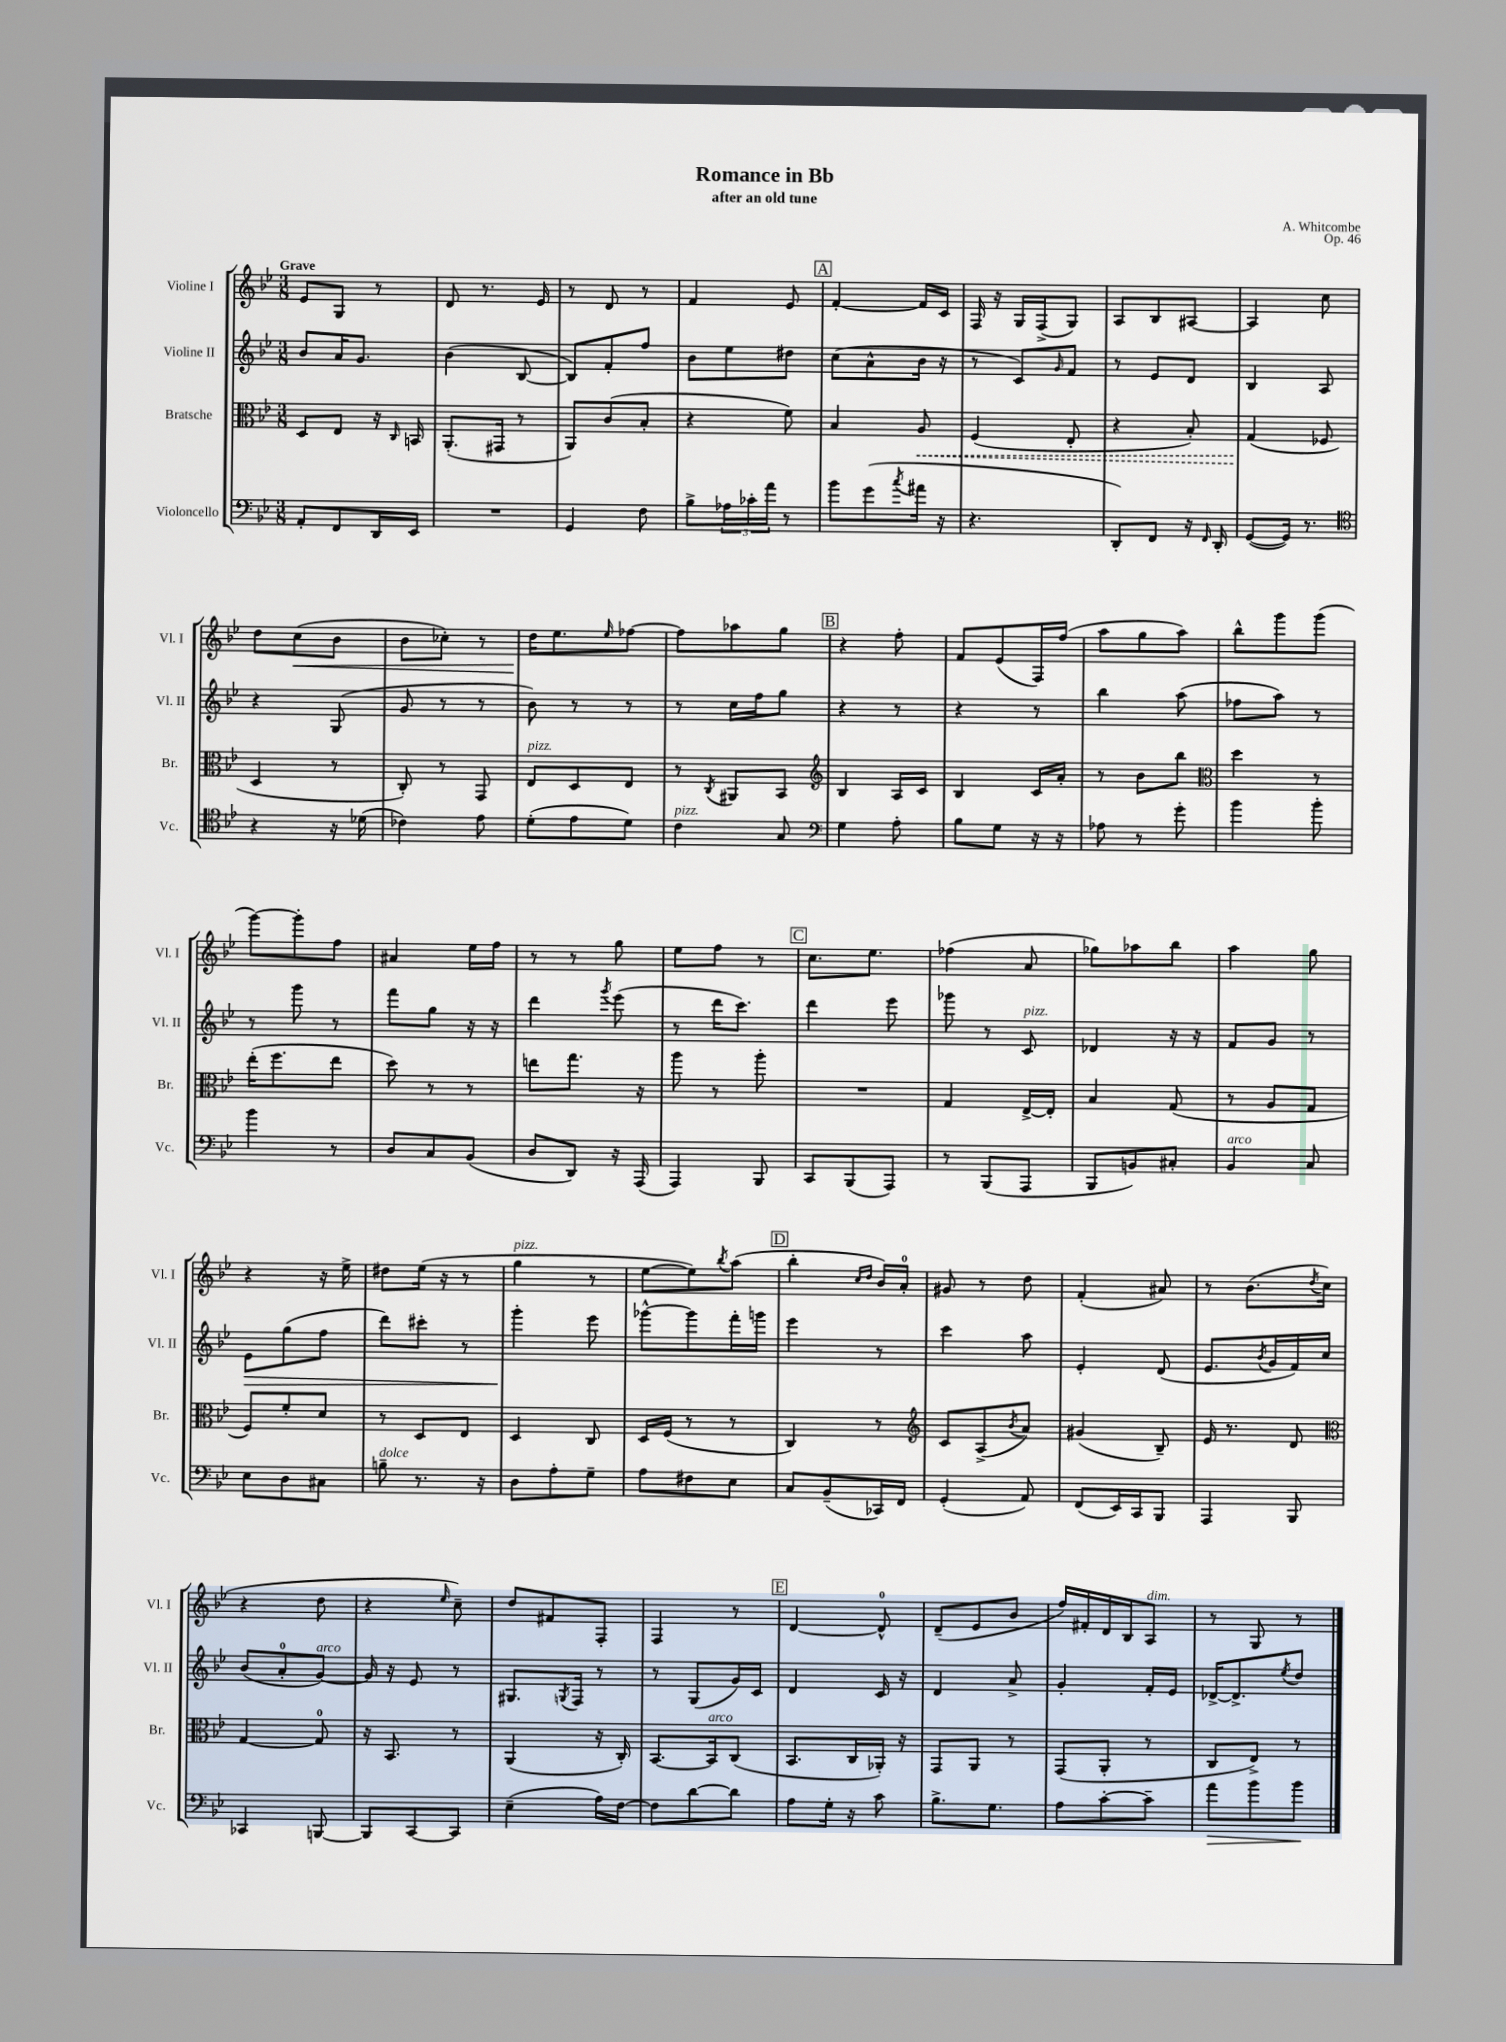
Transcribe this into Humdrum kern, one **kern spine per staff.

**kern	**dynam	**kern	**dynam	**kern	**dynam	**kern	**dynam
*part4	*part4	*part3	*part3	*part2	*part2	*part1	*part1
*staff4	*staff4	*staff3	*staff3	*staff2	*staff2	*staff1	*staff1
*I"Violoncello	*	*I"Bratsche	*	*I"Violine II	*	*I"Violine I	*
*I'Vc.	*	*I'Br.	*	*I'Vl. II	*	*I'Vl. I	*
*clefF4	*	*clefC3	*	*clefG2	*	*clefG2	*
*k[b-e-]	*	*k[b-e-]	*	*k[b-e-]	*	*k[b-e-]	*
*M3/8	*	*M3/8	*	*M3/8	*	*M3/8	*
=1	=1	=1	=1	=1	=1	=1	=1
!	!	!	!	!	!	!LO:TX:a:B:t=Grave	!
8AA'/L	.	8D/L	.	8b-/L	.	8e-/L	.
8FF/	.	8E-/J	.	16a/K	.	8G/J	.
.	.	.	.	8.g/J	.	.	.
16DD/L	.	16r	.	.	.	8r	.
.	.	16qqC/	.	.	.	.	.
16EE-/JJ	.	16BBn/	.	.	.	.	.
=2	=2	=2	=2	=2	=2	=2	=2
4.r	.	(8.AA'/L	.	(4b-\	.	8d/	.
.	.	.	.	.	.	8.r	.
.	.	16GG#X/Jk	.	.	.	.	.
.	.	8r	.	[8B-/	.	.	.
.	.	.	.	.	.	16e-/	.
=3	=3	=3	=3	=3	=3	=3	=3
4GG/	.	8AA/L)	.	8B-/L])	.	8r	.
.	.	(8c/	.	8f'/	.	8d/	.
8F\	.	8B-'/J	.	8ff/J	.	8r	.
=4	=4	=4	=4	=4	=4	=4	=4
8B-^\L	.	4r	.	8b-\L	.	4f/	.
24A-X\L	.	.	.	8ee-\	.	.	.
24c-X'\	.	.	.	.	.	.	.
24a\JJ	.	.	.	.	.	.	.
8r	.	8f\)	.	8dd#X\J	.	8e-/	.
!!LO:REH:place=s1:t=A
=5	=5	=5	=5	=5	=5	=5	=5
8b-\L	.	4B-/	.	(8cc\L	.	[4f'/	.
(8g\	.	.	.	8a^^\	.	.	.
8qcc/	.	.	.	.	.	.	.
!	!	!	!LO:HP:b	!	!	!	!
16a#X\Jk	.	8A/	<	16b-\Jk	.	16f/LL]	.
16r	.	.	.	16r	.	16c/JJ	.
=6	=6	=6	=6	=6	=6	=6	=6
4.r	.	(4F/	.	8r	.	16F/	.
.	.	.	.	.	.	16r	.
.	.	.	.	8c/L)	.	16G/LL	.
.	.	.	.	.	.	(16F^/J	.
.	.	.	.	16qqg/	.	.	.
.	.	8E-'/	.	8f/J	.	8G/J)	.
=7	=7	=7	=7	=7	=7	=7	=7
8DD'/L)	.	4r	.	8r	.	8A/L	.
8FF/J	.	.	.	8e-/L	.	8B-/	.
16r	.	8B-'/)	.	8d/J	.	[8A#X/J	.
16qqFF/	.	.	.	.	.	.	.
16DD'/	.	.	.	.	.	.	.
=8	=8	=8	=8	=8	=8	=8	=8
([8GG/L	.	(4G/	.	4B-/	.	4A#/]	.
16GG/Jk])	.	.	.	.	.	.	.
8.r	.	.	.	.	.	.	.
.	.	8F-X/	[	8A/	.	8cc\	.
!!LO:LB:g=z
=9	=9	=9	=9	=9	=9	=9	=9
*clefC4	*	*	*	*	*	*	*
4r	.	4D/	.	4r	.	8dd\L	.
!	!	!	!	!	!	!	!LO:HP:b
.	.	.	.	.	.	(8cc\	<
16r	.	8r	.	(8G/	.	8b-\J	.
(16d-X\	.	.	.	.	.	.	.
=10	=10	=10	=10	=10	=10	=10	=10
4c-X\)	.	8C'/)	.	8g/	.	8b-\L	.
.	.	8r	.	8r	.	8cc-X'\J)	.
8e-\	.	8GG/	.	8r	.	8r	.
=11	=11	=11	=11	=11	=11	=11	=11
!	!	!LO:TX:a:i:t=pizz.	!	!	!	!	!
(8d'\L	.	8E-/L	.	8b-\)	.	16dd\KL	.
.	.	.	.	.	.	8.ee-\	[
8e-\	.	8D/	.	8r	.	.	.
.	.	.	.	.	.	16qqee-/	.
8d\J)	.	8E-/J	.	8r	.	[8ff-X\J	.
=12	=12	=12	=12	=12	=12	=12	=12
!LO:TX:a:i:t=pizz.	!	!	!	!	!	!	!
4c\	.	8r	.	8r	.	8ff-\L]	.
.	.	8qC/	.	.	.	.	.
.	.	8AA#X/L	.	16cc\LL	.	8aa-X\	.
.	.	.	.	16ff\J	.	.	.
8G/	.	8BB-/J	.	8gg\J	.	8gg\J	.
!!LO:REH:place=s1:t=B
=13	=13	=13	=13	=13	=13	=13	=13
*clefF4	*	*clefG2	*	*	*	*	*
4G\	.	4B-/	.	4r	.	4r	.
8A'\	.	16A/LL	.	8r	.	8ff'\	.
.	.	16c/JJ	.	.	.	.	.
=14	=14	=14	=14	=14	=14	=14	=14
8B-\L	.	4B-/	.	4r	.	8f/L	.
8G\J	.	.	.	.	.	(8e-/	.
16r	.	16c/LL	.	8r	.	16F/L)	.
16r	.	16a'/JJ	.	.	.	(16ff/JJ	.
=15	=15	=15	=15	=15	=15	=15	=15
8A-X\	.	8r	.	4bb-\	.	8aa\L	.
8r	.	8b-\L	.	.	.	8gg\	.
8g'\	.	8bb-\J	.	(8aa\	.	8aa\J)	.
=16	=16	=16	=16	=16	=16	=16	=16
*	*	*clefC3	*	*	*	*	*
4b-\	.	4dd\	.	8ff-X\L	.	8bb-^^\L	.
.	.	.	.	8aa\J)	.	8ggg\	.
8b-'\	.	8r	.	8r	.	(8ggg\J	.
!!LO:LB:g=z
=17	=17	=17	=17	=17	=17	=17	=17
4b-\	.	(16ee-'\KL	.	8r	.	[8ggg\L)	.
.	.	8.ff\	.	.	.	.	.
.	.	.	.	8ggg\	.	8ggg'\]	.
8r	.	8ee-\J	.	8r	.	8ff\J	.
=18	=18	=18	=18	=18	=18	=18	=18
8D/L	.	8dd\)	.	8fff\L	.	4a#X/	.
8C/	.	8r	.	8gg\J	.	.	.
(8BB-/J	.	8r	.	16r	.	16ee-\LL	.
.	.	.	.	16r	.	16ff\JJ	.
=19	=19	=19	=19	=19	=19	=19	=19
8D/L	.	8een\L	.	4ddd\	.	8r	.
8DD/J)	.	8.gg\J	.	.	.	8r	.
.	.	.	.	8qggg/	.	.	.
16r	.	.	.	(8eee-\	.	8gg\	.
(16AAA/	.	16r	.	.	.	.	.
=20	=20	=20	=20	=20	=20	=20	=20
4AAA/)	.	8aa\	.	8r	.	8ee-\L	.
.	.	8r	.	16ddd\KL	.	8ff\J	.
.	.	.	.	8.ccc\J)	.	.	.
8BBB-/	.	8aa'\	.	.	.	8r	.
!!LO:REH:place=s1:t=C
=21	=21	=21	=21	=21	=21	=21	=21
8CC/L	.	4.r	.	4ddd\	.	8.cc\L	.
(8BBB-/	.	.	.	.	.	.	.
.	.	.	.	.	.	8.ee-\J	.
8AAA/J)	.	.	.	8eee-\	.	.	.
=22	=22	=22	=22	=22	=22	=22	=22
8r	.	4G/	.	8ggg-X\	.	(4ff-X\	.
(8BBB-/L	.	.	.	8r	.	.	.
!	!	!	!	!LO:TX:a:i:t=pizz.	!	!	!
8AAA/J	.	[16E-^/LL	.	8c/	.	8a/	.
.	.	16E-'/JJ]	.	.	.	.	.
=23	=23	=23	=23	=23	=23	=23	=23
8BBB-/L	.	4B-/	.	4d-X/	.	8gg-X\L)	.
8BBn/)	.	.	.	.	.	8aa-X\	.
8C#X'/J	.	(8G/	.	16r	.	8bb-\J	.
.	.	.	.	16r	.	.	.
=24	=24	=24	=24	=24	=24	=24	=24
!LO:TX:a:i:t=arco	!	!	!	!	!	!	!
4BB-/	.	8r	.	8f/L	.	4aa\	.
.	.	8A/L	.	8g/J	.	.	.
8C/	.	8G/J	.	8r	.	8gg\	.
!!LO:LB:g=z
=25	=25	=25	=25	=25	=25	=25	=25
!	!	!	!	!	!LO:HP:b	!	!
8E-\L	.	8F/L)	.	8e-\L	>	4r	.
8D\	.	8f'/	.	(8gg\	.	.	.
8C#X\J	.	8d/J	.	8ff\J	.	16r	.
.	.	.	.	.	.	16ee-^\	.
=26	=26	=26	=26	=26	=26	=26	=26
!LO:TX:a:i:t=dolce	!	!	!	!	!	!	!
8Bn~\	.	8r	.	8ddd\L)	.	8dd#X\L	.
8.r	.	8D/L	.	8ccc#X'\J	.	(16ee-\Jk	.
.	.	.	.	.	.	16r	.
.	.	8E-/J	.	8r	.	8r	.
16r	.	.	.	.	.	.	.
=27	=27	=27	=27	=27	=27	=27	=27
!	!	!	!	!	!	!LO:TX:a:i:t=pizz.	!
8D\L	.	4D/	.	4ggg'\	.	4gg\	.
8A'\	.	.	.	.	.	.	.
8G~\J	.	8C/	.	8eee-\	]	8r	.
=28	=28	=28	=28	=28	=28	=28	=28
8A\L	.	16D/LL	.	[8ggg-X^^\L	.	[8ee-\L	.
.	.	(16F/JJ	.	.	.	.	.
8F#X\	.	8r	.	8ggg-\]	.	8ee-\])	.
.	.	.	.	.	.	8qbb-/	.
8E-\J	.	8r	.	16fff'\L	.	(8aa\J	.
.	.	.	.	16gggn\JJ	.	.	.
!!LO:REH:place=s1:t=D
=29	=29	=29	=29	=29	=29	=29	=29
8C/L	.	4C/)	.	4eee-\	.	4bb-'\	.
(8BB-~/	.	.	.	.	.	.	.
.	.	.	.	.	.	16qqcc/LL	.
.	.	.	.	.	.	16qqdd/JJ	.
16CC-X/L)	.	8r	.	8r	.	16b-/LL)	.
16FF/JJ	.	.	.	.	.	16a'/JJ	.
=30	=30	=30	=30	=30	=30	=30	=30
*	*	*clefG2	*	*	*	*	*
(4GG'/	.	8c/L	.	4ccc\	.	8g#X/	.
.	.	(8A^/	.	.	.	8r	.
.	.	8qb-/	.	.	.	.	.
8AA/)	.	8a/J)	.	8aa\	.	8dd\	.
=31	=31	=31	=31	=31	=31	=31	=31
(8FF/L	.	(4g#X/	.	4e-'/	.	(4f'/	.
16EE-/L)	.	.	.	.	.	.	.
16CC/J	.	.	.	.	.	.	.
8BBB-/J	.	8B-~/)	.	(8d/	.	8a#X/)	.
=32	=32	=32	=32	=32	=32	=32	=32
4AAA/	.	16e-/	.	8.e-/L	.	8r	.
.	.	8.r	.	.	.	.	.
.	.	.	.	.	.	(8.b-\L	.
.	.	.	.	8qb-/	.	.	.
.	.	.	.	16g/L	.	.	.
8BBB-/	.	8d/	.	16f/)	.	.	.
.	.	.	.	.	.	8qdd/	.
.	.	.	.	16cc/JJ	.	16cc\Jk	.
!!LO:LB:g=z
=33	=33	=33	=33	=33	=33	=33	=33
*	*	*clefC3	*	*	*	*	*
4CC-X/	.	[4G/	.	(8b-/L	.	4r	.
.	.	.	.	8a'/	.	.	.
!	!	!	!	!LO:TX:a:i:t=arco	!	!	!
[8BBBn/	.	8G/]	.	[8g/J)	.	8dd\	.
=34	=34	=34	=34	=34	=34	=34	=34
8BBB/L]	.	16r	.	16g/]	.	4r	.
.	.	8.BB-/	.	16r	.	.	.
[8CC/	.	.	.	8e-/	.	.	.
.	.	.	.	.	.	16qqee-/	.
8CC/J]	.	8r	.	8r	.	8cc~\)	.
=35	=35	=35	=35	=35	=35	=35	=35
(4E-~\	.	(4AA/	.	8.G#X/L	.	8dd/L	.
.	.	.	.	.	.	8f#X/	.
.	.	.	.	8qGn/	.	.	.
.	.	.	.	16F/Jk	.	.	.
16A\LL)	.	16r	.	8r	.	8F'/J	.
[16F\JJ	.	16C'/)	.	.	.	.	.
=36	=36	=36	=36	=36	=36	=36	=36
8F\L]	.	[8.BB-/L	.	8r	.	4F/	.
[8d\	.	.	.	(8G/L	.	.	.
!	!	!LO:TX:a:i:t=arco	!	!	!	!	!
.	.	16BB-/k]	.	.	.	.	.
8d\J]	.	(8C/J	.	16g/L)	.	8r	.
.	.	.	.	16c/JJ	.	.	.
!!LO:REH:place=s1:t=E
=37	=37	=37	=37	=37	=37	=37	=37
8A\L	.	8.BB-/L	.	4d/	.	[4d/	.
16G'\Jk	.	.	.	.	.	.	.
16r	.	16C/L	.	.	.	.	.
8c\	.	16AA-X'/JJ)	.	16c/	.	8d^^/]	.
.	.	16r	.	16r	.	.	.
=38	=38	=38	=38	=38	=38	=38	=38
8.B-^\L	.	8GG/L	.	4d/	.	(8d~/L	.
.	.	8AA/J	.	.	.	8e-/	.
8.G\J	.	.	.	.	.	.	.
.	.	8r	.	8a^/	.	8b-/J	.
=39	=39	=39	=39	=39	=39	=39	=39
8A\L	.	(8GG/L	.	4g'/	.	16ff/LL)	.
.	.	.	.	.	.	16f#X'/	.
[8c'\	.	8AA'/J	.	.	.	16d/	.
.	.	.	.	.	.	16B-/J	.
!	!	!	!	!	!	!LO:TX:a:i:t=dim.	!
8c~\J]	.	8r	.	16f'/LL	.	8A/J	.
.	.	.	.	16e-/JJ	.	.	.
=40	=40	=40	=40	=40	=40	=40	=40
!	!LO:HP:b	!	!	!	!	!	!
8a\L	>	8C/L	.	[16d-X^/KL	.	8r	.
.	.	.	.	8.d-^/]	.	.	.
8b-\	.	8E-^/J)	.	.	.	8G/	.
.	.	.	.	8qee-/	.	.	.
8b-\J	.	8r	.	8dd/J	.	8r	.
.	]	.	.	.	.	.	.
==	==	==	==	==	==	==	==
*-	*-	*-	*-	*-	*-	*-	*-
